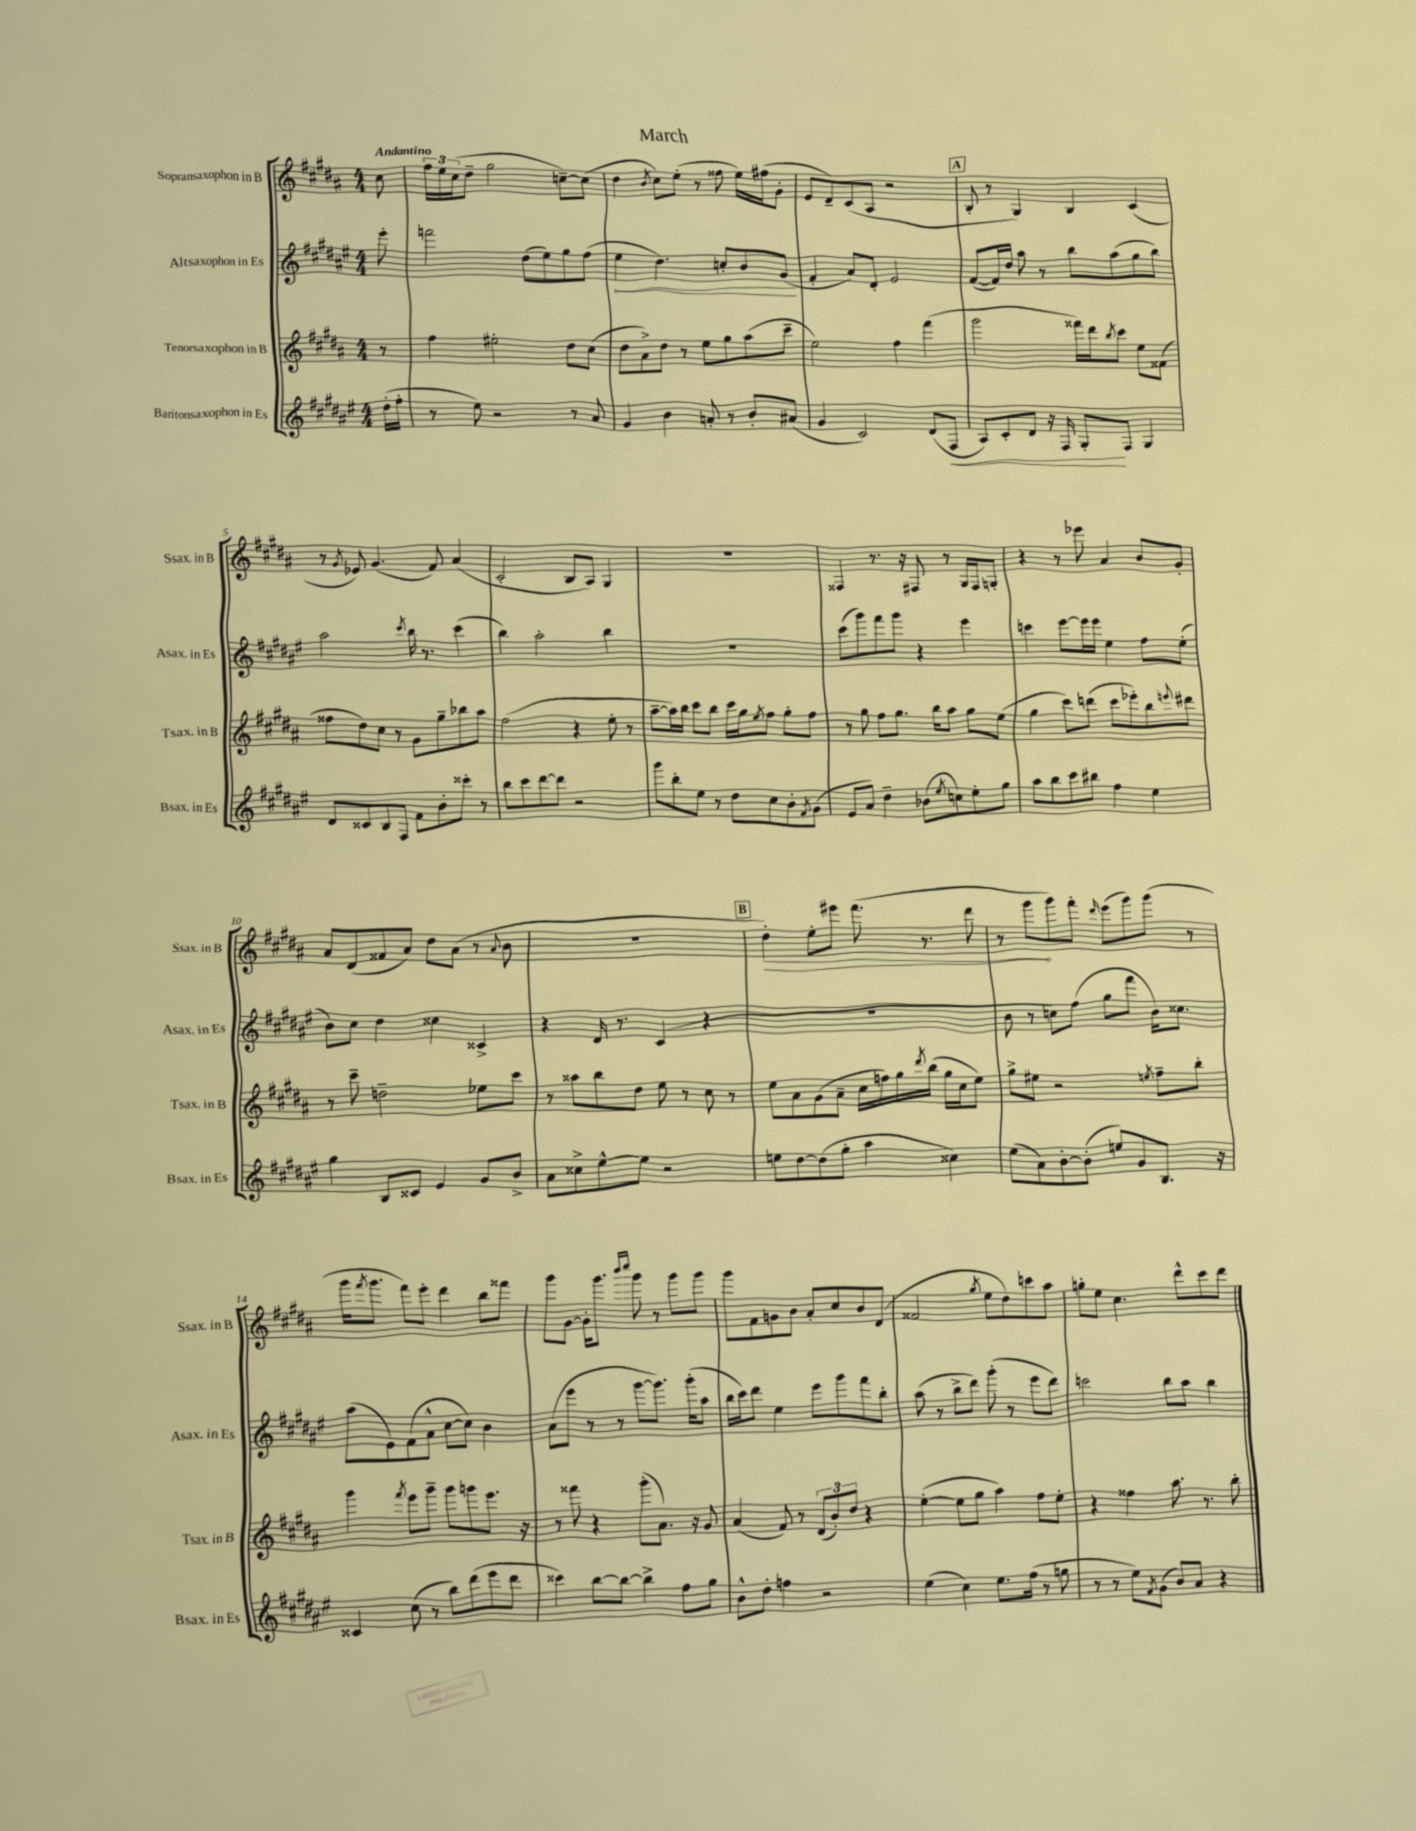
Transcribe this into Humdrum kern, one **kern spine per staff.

**kern	**kern	**kern	**kern
*staff4	*staff3	*staff2	*staff1
*clefG2	*clefG2	*clefG2	*clefG2
*k[f#c#g#d#a#e#]	*k[f#c#g#d#a#]	*k[f#c#g#d#a#e#]	*k[f#c#g#d#a#]
*M4/4	*M4/4	*M4/4	*M4/4
(16dd#'	8r	8eee#'	8cc#
16ff#'	.	.	.
=	=	=	=
8r	4ff#	2fff	24ff#
.	.	.	24ee
.	.	.	(24cc#
8ee#)	.	.	8dd#~
2r	2ee#'	.	2gg#
.	.	(8dd#	.
.	.	8ee#)	.
8r	8dd#	8gg#	[8cc~)
8a#	(8cc#	(8ff#	(8cc]
=	=	=	=
4g#	8dd#	4ee#	4dd#
.	8a#^)	.	.
.	.	.	8qb
4b	8dd#	4.dd#)	8cc#)
.	8r	.	(8ee'
8a'	8ee	.	8r
8r	8gg#	8cc'	8ff##
8b'	(8aa#	8b	16ee)
.	.	.	(16ff#
(8a#	8ccc#~	(8g#	8g#'
=	=	=	=
4g#	2ee)	4f#'	8e
.	.	.	8d#~)
2c#)	.	8a#)	(8c#
.	.	8d#'	8A#
.	4ff#	2e#	2r
(8d#	(4fff#	.	.
8F#	.	.	.
=	=	=	=
8A#)	2ggg#	([8f#	8B'
8c#'	.	16f#])	8r
.	.	16dd#	.
8d#	.	8aa#	4G#)
16r	.	8r	.
16F#	.	.	.
8G#'	16fff##)	8bb	4B
.	16ddd#	.	.
.	8qbb	.	.
8F#	8ccc#	(8aa#	.
4G#	8ee	8gg#	(4c#
.	(8f##	8bb)	.
=	=	=	=
8d#	8ff##	2aa#	8r
.	.	.	8qg#
8c##	8dd#)	.	8e-)
8B	8cc#	.	(4.g#
8F#	8r	.	.
.	.	8qccc#	.
8f#	8g#	16bb	.
.	.	8.r	.
8b'	8gg#~	.	8f#)
8ccc##'	8bb-	(4ccc#	(4a#
8r	8aa#	.	.
=	=	=	=
8bb	(2ff#	4bb)	2c#'
8ccc#	.	.	.
[8ddd#	.	2aa#'	.
8ddd#]	.	.	.
2r	4r	.	8B
.	.	.	8A#)
.	8ee'	4bb	4G#
.	8r	.	.
=	=	=	=
8ggg#	[8aa#~	1r	1r
8bb'	16aa#])	.	.
.	16bb	.	.
8ee#	8ccc#	.	.
8r	8bb	.	.
8dd#	16ccc#	.	.
.	16gg#	.	.
.	8qee	.	.
8cc#	8ff#	.	.
8b'	8gg#'	.	.
8qf#	.	.	.
(8g#	8ff#	.	.
=	=	=	=
8e#	8r	(8ccc#	4F##
8a#)	8gg#	8ggg#)	.
4dd#~	8ff#	8fff#	8.r
.	8.gg#	8ggg#	.
.	.	.	16r
(8b-	.	4r	8F#
.	16bb	.	.
8qee#	.	.	.
8cc)	8aa#	.	8r
8ee#'	8gg#	4eee#	16G#
.	.	.	16F#
8gg#	(8ee	.	8G'
=	=	=	=
8aa#	4gg#	4ccc	4r
8bb	.	.	.
8ccc#	8ccc#)	[8eee#	8r
8bb#	(8ddd	16eee#]	8eee-
.	.	16eee#	.
4ff#	8ccc#	4ee#	4a#
.	8eee-')	.	.
4ee#	8bb	8ff#	8b
.	8qqeee	.	.
.	8ddd#	(8ee#'	8g#'
=	=	=	=
4gg#	8r	8b)	8a#
.	8ccc#~	8cc#	(8d#
8B	2dd~	4dd#	8f##
8c##	.	.	8a#)
4e#	.	4cc##	8dd#
.	.	.	(8a#
8g#	8ee-	4c##^	8r
.	.	.	8qqa#
8b^	8ccc#	.	8b
=	=	=	=
8a#	8r	4r	1r
8cc##^	8aa##	.	.
[8ee#^^	8bb	16d#	.
.	.	8.r	.
8ee#]	8dd#	.	.
2r	8ee	(4c#	.
.	8r	.	.
.	8cc#	4r	.
.	8r	.	.
=	=	=	=
8ee	8ee	1r	4dd#')
[8dd#	8a#	.	.
(8dd#]	(8g#	.	8ee'
8gg#'	8a#~	.	8eee#
4aa#	16cc#	.	(8.fff#
.	16ff)	.	.
.	16gg#	.	.
.	8qddd#	.	.
.	(16bb	.	8.r
4cc##)	16gg#	.	.
.	16cc#	.	.
.	8ee)	.	8ddd#
=	=	=	=
(8ee#	8gg#^	8b	8r
8a#)	8ee#	8r	8ggg#
[8b'	2r	8cc)	8ggg#)
(8b']	.	(8ff#	8fff#'
.	.	.	16qqddd#
8ee)	.	8gg#	(8eee
8g#	.	8fff#	8ggg#)
.	8qee	.	.
8.B	8ff#~	16b)	(8ggg#
.	.	8.cc##	.
.	8bb'	.	8r
16r	.	.	.
=	=	=	=
4c##	4ggg#	(8aa#	16ggg#
.	.	.	8qfff#
.	.	.	8.ggg#
.	.	8e#)	.
.	8qfff#	.	.
(8cc#	8eee	(8f#	8fff#)
8r	8ggg#~	8a#^^	8eee'
8bb)	8ggg#	[8cc#	4ddd#
(8ddd#	8ggg	8cc#])	.
8eee#	8.eee	4b	8bb
8ddd#	.	.	8fff##
.	16r	.	.
=	=	=	=
4ccc##)	8r	(8a#	8ggg#
.	8fff##	8eee#	[8g#
[8bb	4r	8r	16g#']
.	.	.	8.ggg#
8bb_	.	8r	.
.	.	.	16qqbbb
.	.	.	16qqcccc#
4bb^]	(8ggg#'	[8ggg#	8ggg#
.	8.a#)	8.ggg#])	8r
8ff#	.	.	8ggg#
.	16r	(16ggg#'	.
8gg#	8g#	8aa#	8ggg#
=	=	=	=
8b^^	(4a#	16bb	8ggg#
.	.	16ccc#)	.
8dd#'	.	8ddd#	8f#
4ff	8f#)	4ee#	8g
.	8r	.	8b
2r	(12d#	8eee#	8a#'
.	12b')	.	.
.	.	8ggg#	8cc#
.	12dd#	.	.
.	4r	8fff#	8b
.	.	8bb'	(8d#
=	=	=	=
(4ee#	([4ee'	(8aa#	2f##
.	.	8r	.
4cc#)	8ee]	8bb^	.
.	8gg#	8ddd#)	.
.	.	.	8qgg#
8.ee#	4aa#)	(8ggg#'	8ee
.	.	8r	8dd#)
(16ff#	.	.	.
8r	8ff#	8eee#	8ccc
8gg	8ee'	8ddd#)	8aa#
=	=	=	=
8r	4r	2ccc	8gg'
8r	.	.	8ee
8ee#)	4ff##	.	4.cc#
8qf#	.	.	.
(8g#	.	.	.
8b)	8.aa#	8bb	.
8a#	.	8aa#	8ddd#^^
.	8.r	.	.
4r	.	4bb	8ccc#
.	8bb'	.	8ddd#
==	==	==	==
*-	*-	*-	*-
